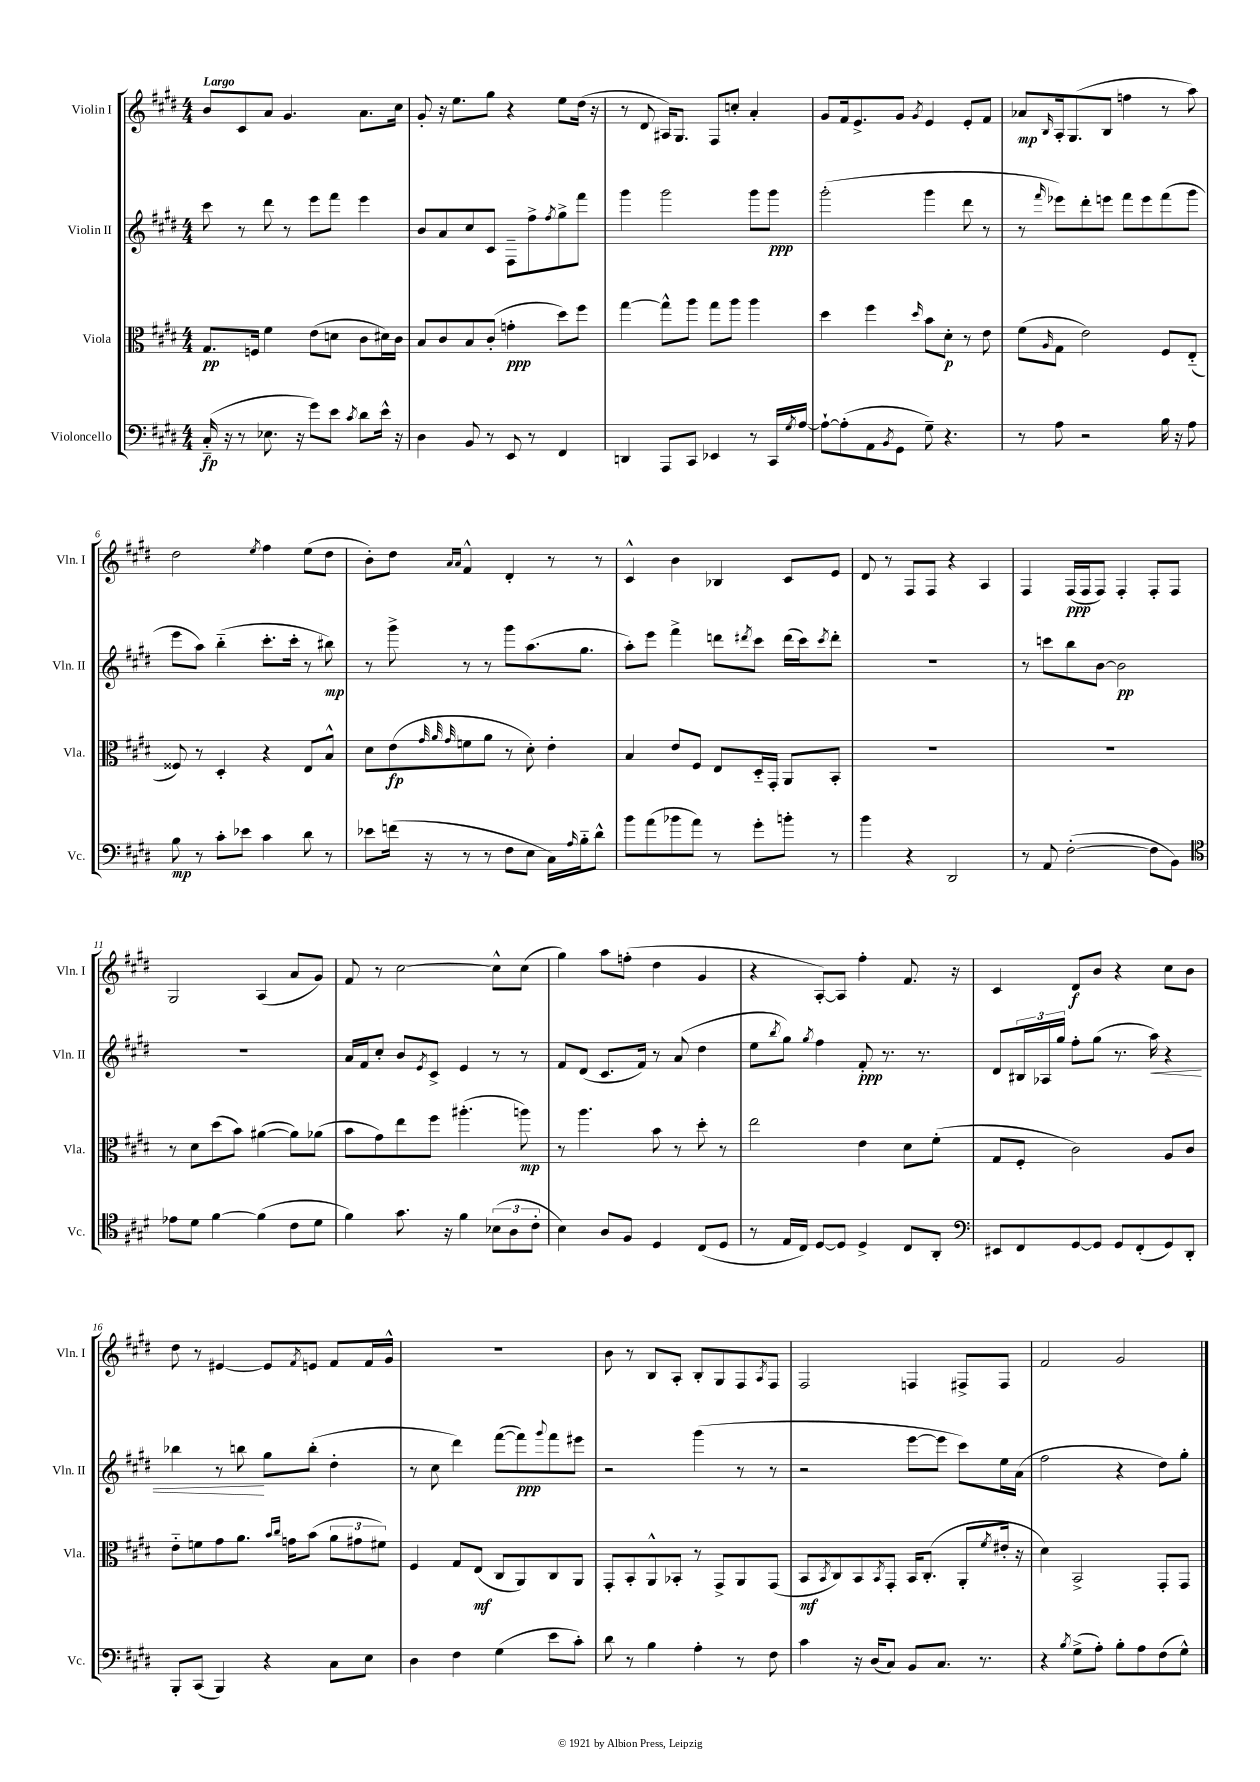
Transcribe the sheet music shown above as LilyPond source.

<<
\new StaffGroup <<
\new Staff = "s0" \with { instrumentName = "Violin I" shortInstrumentName = "Vln. I" } {
    \clef treble \key e \major \numericTimeSignature \time 4/4 \tempo "Largo"
    b'8 cis'8 a'8 gis'4. a'8. cis''16 |
    gis'8-. r16 e''8. gis''8 r4 e''8 dis''16( r16 |
    r8 dis'8 ais16) gis8. fis8 c''8-. a'4-. |
    gis'8 fis'16 e'8.-> gis'8 \acciaccatura { gis'8 } e'4 e'8-. fis'8 |
    aes'8\mp \grace { b16 } a16-. gis8.( b8 f''4 r8 a''8) |
    dis''2 \acciaccatura { e''8 } fis''4 e''8( dis''8 |
    b'8-.) dis''8 \grace { a'16 a'16 } fis'4-^ dis'4-. r8 r8 |
    cis'4-^ b'4 bes4 cis'8 e'8 |
    dis'8 r8 fis8 fis8 r4 a4 |
    fis4 fis16\ppp( fis16 fis8) fis4-. fis8-. fis8 |
    gis2 a4( a'8 gis'8) |
    fis'8 r8 cis''2~ cis''8-^ cis''8( |
    gis''4) a''8 f''8-.( dis''4 gis'4 |
    r4 a8~-.) a8 fis''4-. fis'8. r16 |
    cis'4 dis'8\f b'8 r4 cis''8 b'8 |
    dis''8 r8 eis'4~ eis'8 \acciaccatura { fis'8 } e'8 fis'8 fis'16 gis'16-^ |
    R1 |
    b'8 r8 b8 a8-. b8-. gis8 fis8 \acciaccatura { a8 } fis8 |
    fis2 f4 fis8-> fis8 |
    fis'2 gis'2 \bar "|." |
}
\new Staff = "s1" \with { instrumentName = "Violin II" shortInstrumentName = "Vln. II" } {
    \clef treble \key e \major \numericTimeSignature \time 4/4
    cis'''8 r8 dis'''8 r8 e'''8 fis'''8 e'''4 |
    b'8 a'8 cis''8 cis'8 fis8-- fis''8-> \acciaccatura { fis''8 } gis''8-> fis'''8 |
    gis'''4 gis'''2 gis'''8 gis'''8\ppp |
    gis'''2-.( gis'''4 dis'''8 r8 |
    r8 \grace { fis'''16 } ees'''8) dis'''8-. e'''8 fis'''8 e'''8 fis'''8( gis'''8 |
    e'''8 a''8) b''4-_( cis'''8.-. cis'''16-. r8 bis''8\mp) |
    r8 gis'''8-> r8 r8 gis'''8 a''8.( gis''8. |
    a''8-.) e'''8 fis'''4-> d'''8 \acciaccatura { dis'''8 } cis'''8 dis'''16( cis'''16) \acciaccatura { cis'''8 } dis'''8-. |
    R1 |
    r8 c'''8 b''8 b'8~ b'2\pp |
    R1 |
    a'16 fis'16 cis''8-. b'8 \acciaccatura { e'8 } cis'8-> e'4 r8 r8 |
    fis'8 dis'8( cis'8. fis'16) r8 a'8( dis''4 |
    e''8 \acciaccatura { b''8 } gis''8) \acciaccatura { gis''8 } fis''4 fis'8-.\ppp r8. r8. |
    dis'8 \tuplet 3/2 { bis16 aes16 gis''16 } fis''8-. gis''8( r8. a''16\<) r4 |
    bes''4 r8 b''8\! gis''8 b''8-.( dis''4-. |
    r8 cis''8 dis'''4) fis'''8~( fis'''8\ppp) \appoggiatura { gis'''8 } fis'''8 eis'''8 |
    r2 gis'''4( r8 r8 |
    r2 e'''8~ e'''8 cis'''8) e''16 a'16( |
    fis''2 r4 dis''8) gis''8-. \bar "|." |
}
\new Staff = "s2" \with { instrumentName = "Viola" shortInstrumentName = "Vla." } {
    \clef alto \key e \major \numericTimeSignature \time 4/4
    gis8.\pp f16 fis'4 e'8( d'8 cis'8 dis'16) cis'16 |
    b8 cis'8 b8 cis'8-.( g'4-.\ppp dis''8) fis''8 |
    gis''4~ gis''8-^ a''8 gis''8 a''8 a''4 |
    dis''4 fis''4 \grace { dis''16 } b'8 dis'8-.\p r8 e'8 |
    fis'8( \grace { a16 } gis8 e'2) fis8 e8-_( |
    fisis8) r8 dis4-. r4 e8 b8-^ |
    dis'8 e'8\fp( \grace { gis'32 a'32 gis'32 } f'8 a'8 r8 dis'8-.) e'4-. |
    b4 e'8 fis8 e8 dis16-_ gis,16-. a,8 b,8-. |
    R1 |
    R1 |
    r8 dis'8 dis''8( b'8) ais'4~( ais'8) aes'8( |
    b'8 gis'8) e''8 fis''8 ais''4.-.( a''8\mp) |
    r8 a''4. b'8 r8 dis''8-. r8 |
    e''2 e'4 dis'8 fis'8-.( |
    gis8 fis8-. cis'2) a8 cis'8 |
    e'8-_ f'8 gis'8 a'8. \grace { b'16 cis''16 } g'16 b'8( \tuplet 3/2 { a'8 gis'8 fis'8) } |
    fis4 gis8 e8\mf( cis8 a,8) cis8 a,8 |
    gis,8-. b,8-. a,8-^ bes,8-. r8 gis,8-> a,8 gis,8( |
    b,8\mf \acciaccatura { b,8 } cis8) b,8 \acciaccatura { b,8 } gis,8-. b,16 cis8.-.( a,8-. \acciaccatura { fis'8 } eis'16-. r16 |
    dis'4) b,2-> gis,8-. gis,8 \bar "|." |
}
\new Staff = "s3" \with { instrumentName = "Violoncello" shortInstrumentName = "Vc." } {
    \clef bass \key e \major \numericTimeSignature \time 4/4
    cis16-_\fp( r16 r8 ees8. r16 gis'8) e'8 \acciaccatura { cis'8 } dis'8 e'16-^ r16 |
    dis4 b,8 r8 e,8 r8 fis,4 |
    d,4 a,,8 cis,8 ees,4 r8 cis,16 \acciaccatura { gis8 } a16~ |
    a8~-! a8-.( a,8 \acciaccatura { b,8 } gis,8 gis8--) r4. |
    r8 a8 r2 b16 r16 a8 |
    b8\mp r8 cis'8-. ees'8 cis'4 dis'8 r8 |
    ees'8 f'16( r16 r8 r8 fis8 e8 cis16) \grace { a16 } b16-_ dis'8-^ |
    b'8 a'8( bes'8 a'8) r8 gis'8-. b'8-. r8 |
    b'4 r4 dis,2 |
    r8 a,8 fis2~-.( fis8 b,8) |
    \clef tenor ees'8 dis'8 fis'4~ fis'4( cis'8 dis'8 |
    fis'4) gis'8. r16 fis'4 \tuplet 3/2 { bes8( a8 cis'8-. } |
    b4) a8 fis8 dis4 cis8( dis8 |
    r8 e16 cis16) dis8~ dis8 dis4-> cis8 a,8-. |
    \clef bass eis,8 fis,8 gis,8~ gis,8 gis,8 fis,8-.( gis,8) dis,8-. |
    b,,8-. cis,8( b,,4) r4 cis8 e8 |
    dis4 fis4 gis4( e'8 cis'8-.) |
    dis'8 r8 b4 a4-. r8 fis8 |
    cis'4 r16 dis16( cis8) b,8 cis8. r8. |
    r4 \acciaccatura { b8 } gis8->( a8-.) b8-. a8 fis8( gis8-^) \bar "|." |
}
>>
>>
